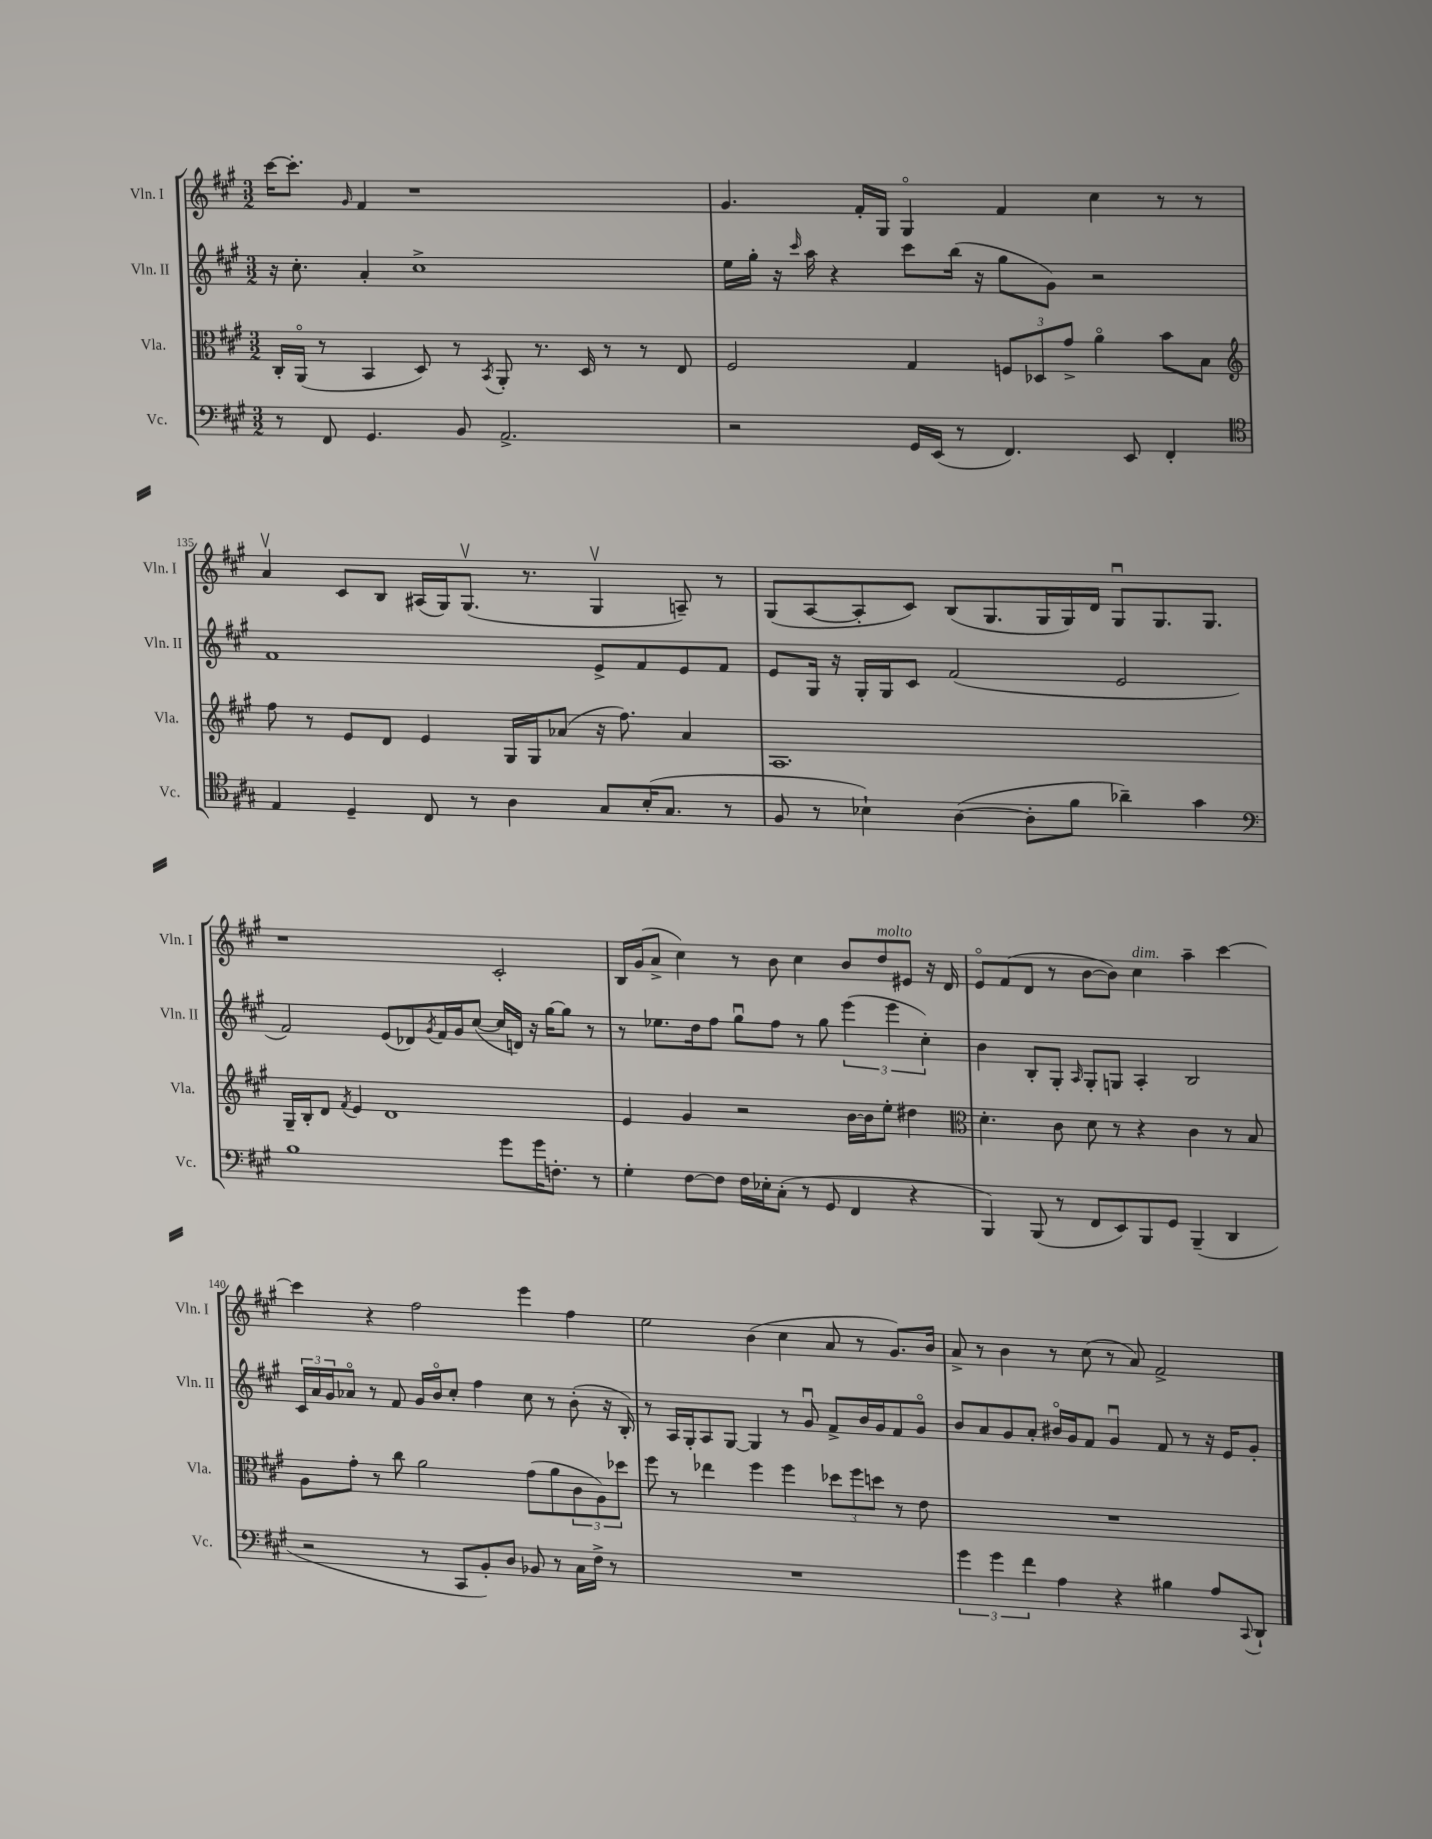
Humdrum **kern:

**kern	**kern	**kern	**kern
*part4	*part3	*part2	*part1
*staff4	*staff3	*staff2	*staff1
*I"Vc.	*I"Vla.	*I"Vln. II	*I"Vln. I
*I'Vc.	*I'Vla.	*I'Vln. II	*I'Vln. I
*clefF4	*clefC3	*clefG2	*clefG2
*k[f#c#g#]	*k[f#c#g#]	*k[f#c#g#]	*k[f#c#g#]
*M3/2	*M3/2	*M3/2	*M3/2
=133	=133	=133	=133
8r	16C#'/LL	16r	[16ccc#\KL
.	(16AA/JJ	8.cc#'\	8.ccc#'\J]
8FF#/	8r	.	.
.	.	.	16qqg#/
4.GG#/	4BB/	4a'/	4f#/
.	8D/)	1cc#^	1r
8BB/	8r	.	.
.	8qBB/	.	.
2.AA^/	8AA'/	.	.
.	8.r	.	.
.	16D/	.	.
.	8r	.	.
.	8r	.	.
.	8E/	.	.
=134	=134	=134	=134
2r	2F#/	16ee\LL	4.g#/
.	.	16gg#'\JJ	.
.	.	16r	.
.	.	16qqccc#/	.
.	.	16aa\	.
.	.	4r	.
.	.	.	16f#'/LL
.	.	.	16G#/JJ
16GG#/LL	4G#/	8ccc#\L	4G#/
(16EE/JJ	.	.	.
8r	.	(16bb\Jk	.
.	.	16r	.
4.FF#/)	12Fn/L	8gg#\L	4f#/
.	12D-X/	.	.
.	.	8g#\J)	.
.	12g#^/J	.	.
.	4a\	2r	4cc#\
8EE/	.	.	.
4FF#'/	8b\L	.	8r
.	8B\J	.	8r
!!LO:LB:g=z
=135	=135	=135	=135
*clefC4	*clefG2	*	*
4E/	8ff#\	1f#	4av/
.	8r	.	.
4D~/	8e/L	.	8c#/L
.	8d/J	.	8B/J
8C#/	4e/	.	(16A#X/LL
.	.	.	16G#/J)
8r	.	.	(8.G#v/J
4A\	16G#/LL	.	.
.	16G#/J	.	8.r
.	(8a-X/J	.	.
8G#/L	16r	8e^/L	4G#v/
.	8.ff#\)	.	.
(16B'/K	.	8f#/	.
8.G#/J	.	.	.
.	4a-/	8e/	8An~/)
8r	.	8f#/J	8r
=136	=136	=136	=136
8F#/	1.A	8e/L	(8G#/L
8r	.	16G#/Jk	[8A/
.	.	16r	.
4B-X`\)	.	16G#'/LL	8A'/]
.	.	16G#/J	.
.	.	8c#/J	8c#/J)
([4A\	.	(2f#/	(8B/L
.	.	.	8.G#/
8A'\L]	.	.	.
.	.	.	16G#/L
8f#\J	.	.	16G#/)
.	.	.	16d/JJ
4a-X~\)	.	2e/	8G#u/L
.	.	.	8.G#/
4g#\	.	.	.
.	.	.	8.G#/J
!!LO:LB:g=z
=137	=137	=137	=137
*clefF4	*	*	*
1B	16G#~/LL	2f#/)	1r
.	16B'/J	.	.
.	8d/J	.	.
.	8qf#/	.	.
.	4e/	.	.
.	1d	(8e/L	.
.	.	8d-X/)	.
.	.	8qg#/	.
.	.	16f#/L	.
.	.	16g#/J	.
.	.	([8cc#/J	.
8g#\L	.	16cc#/LL]	2c#'/
.	.	16dn/JJ)	.
16g#\K	.	16r	.
8.Fn'\J	.	[16gg#\KL	.
.	.	8gg#\J]	.
8r	.	8r	.
=138	=138	=138	=138
4G#'\	4e/	8r	16B/LL
.	.	.	(16g#/J
.	.	8.ee-X\L	8a^/J
[8F#\L	4g#/	.	4cc#\)
.	.	16dd\k	.
8F#\J]	.	8ff#\J	.
16F#\LL	2r	8gg#u\L	8r
16E-X'\J	.	.	.
(8C#'\J	.	8ff#\J	8b\
8r	.	8r	4cc#\
8GG#/	.	8gg#\	.
4FF#/	[16b\LL	(6eee\	8b/L
.	16b\J]	.	.
!	!	!	!LO:TX:a:i:t=molto
.	8ee'\J	.	8dd/
.	.	6eee\	.
4r	4dd#X\	.	8e#X/J
.	.	6cc#'\)	.
.	.	.	16r
.	.	.	16d/
=139	=139	=139	=139
*	*clefC3	*	*
4BBB/)	4.d'\	4b\	8e/L
.	.	.	(8f#/
(8BBB/	.	8B'/L	8d/J
8r	8c#\	8G#'/J	8r
.	.	16qqA/	.
8FF#/L	8d\	8G#'/L	[8b\L
8EE/)	8r	8Gn/J	8b\J])
!	!	!	!LO:TX:a:i:t=dim.
8BBB/	4r	4A'/	4cc#\
8GG#/J	.	.	.
(4BBB~/	4c#\	2B/	4aa~\
4DD/	8r	.	[4ccc#\
.	8B/	.	.
!!LO:LB:g=z
=140	=140	=140	=140
2r	8A\L	24c#/LL	4ccc#\]
.	.	24a/	.
.	.	24g#/J	.
.	8g#'\J	8a-X/J	.
.	8r	8r	4r
.	8cc#\	8f#/	.
8r	2a\	16g#/LL	2ff#\
.	.	16b/J	.
8CC#/L	.	8cc#'/J	.
8BB'/)	.	4ff#\	.
8D/J	.	.	.
8BB-X/	(8g#\L	8cc#\	4eee\
8r	8a\	8r	.
16C#\LL	12c#\	(8b'\	4ff#\
16F#^\JJ	.	.	.
.	12A\)	.	.
8r	.	16r	.
.	12dd-X\J	.	.
.	.	16B'/)	.
=141	=141	=141	=141
1.r	8ff#\	8r	2ee\
.	8r	16A/LL	.
.	.	16G#'/J	.
.	4ee-X\	8A/	.
.	.	[8G#/J	.
.	4ff#\	4G#/]	(4b\
.	4ff#\	8r	4cc#\
.	.	8g#u/	.
.	12dd-X\L	8f#^/L	8a/
.	12ff#\	.	.
.	.	16b/L	8r
.	12ddn\J	.	.
.	.	16g#/J	.
.	8r	8f#/	8.g#/L)
.	8e\	8g#/J	.
.	.	.	16b/Jk
=142	=142	=142	=142
6g#\	1.r	8b/L	8a^/
.	.	8a/	8r
6g#\	.	.	.
.	.	8g#/	4b\
6f#\	.	.	.
.	.	8a'/J	.
4A\	.	16b#X/LL	8r
.	.	16g#/J	.
.	.	8f#/J	(8cc#\
4r	.	4g#u/	8r
.	.	.	8a/)
4B#X\	.	8f#/	2f#^/
.	.	8r	.
8A/L	.	16r	.
.	.	16e/KL	.
8qqCC#/	.	.	.
8DD`/J	.	8g#'/J	.
==	==	==	==
*-	*-	*-	*-
